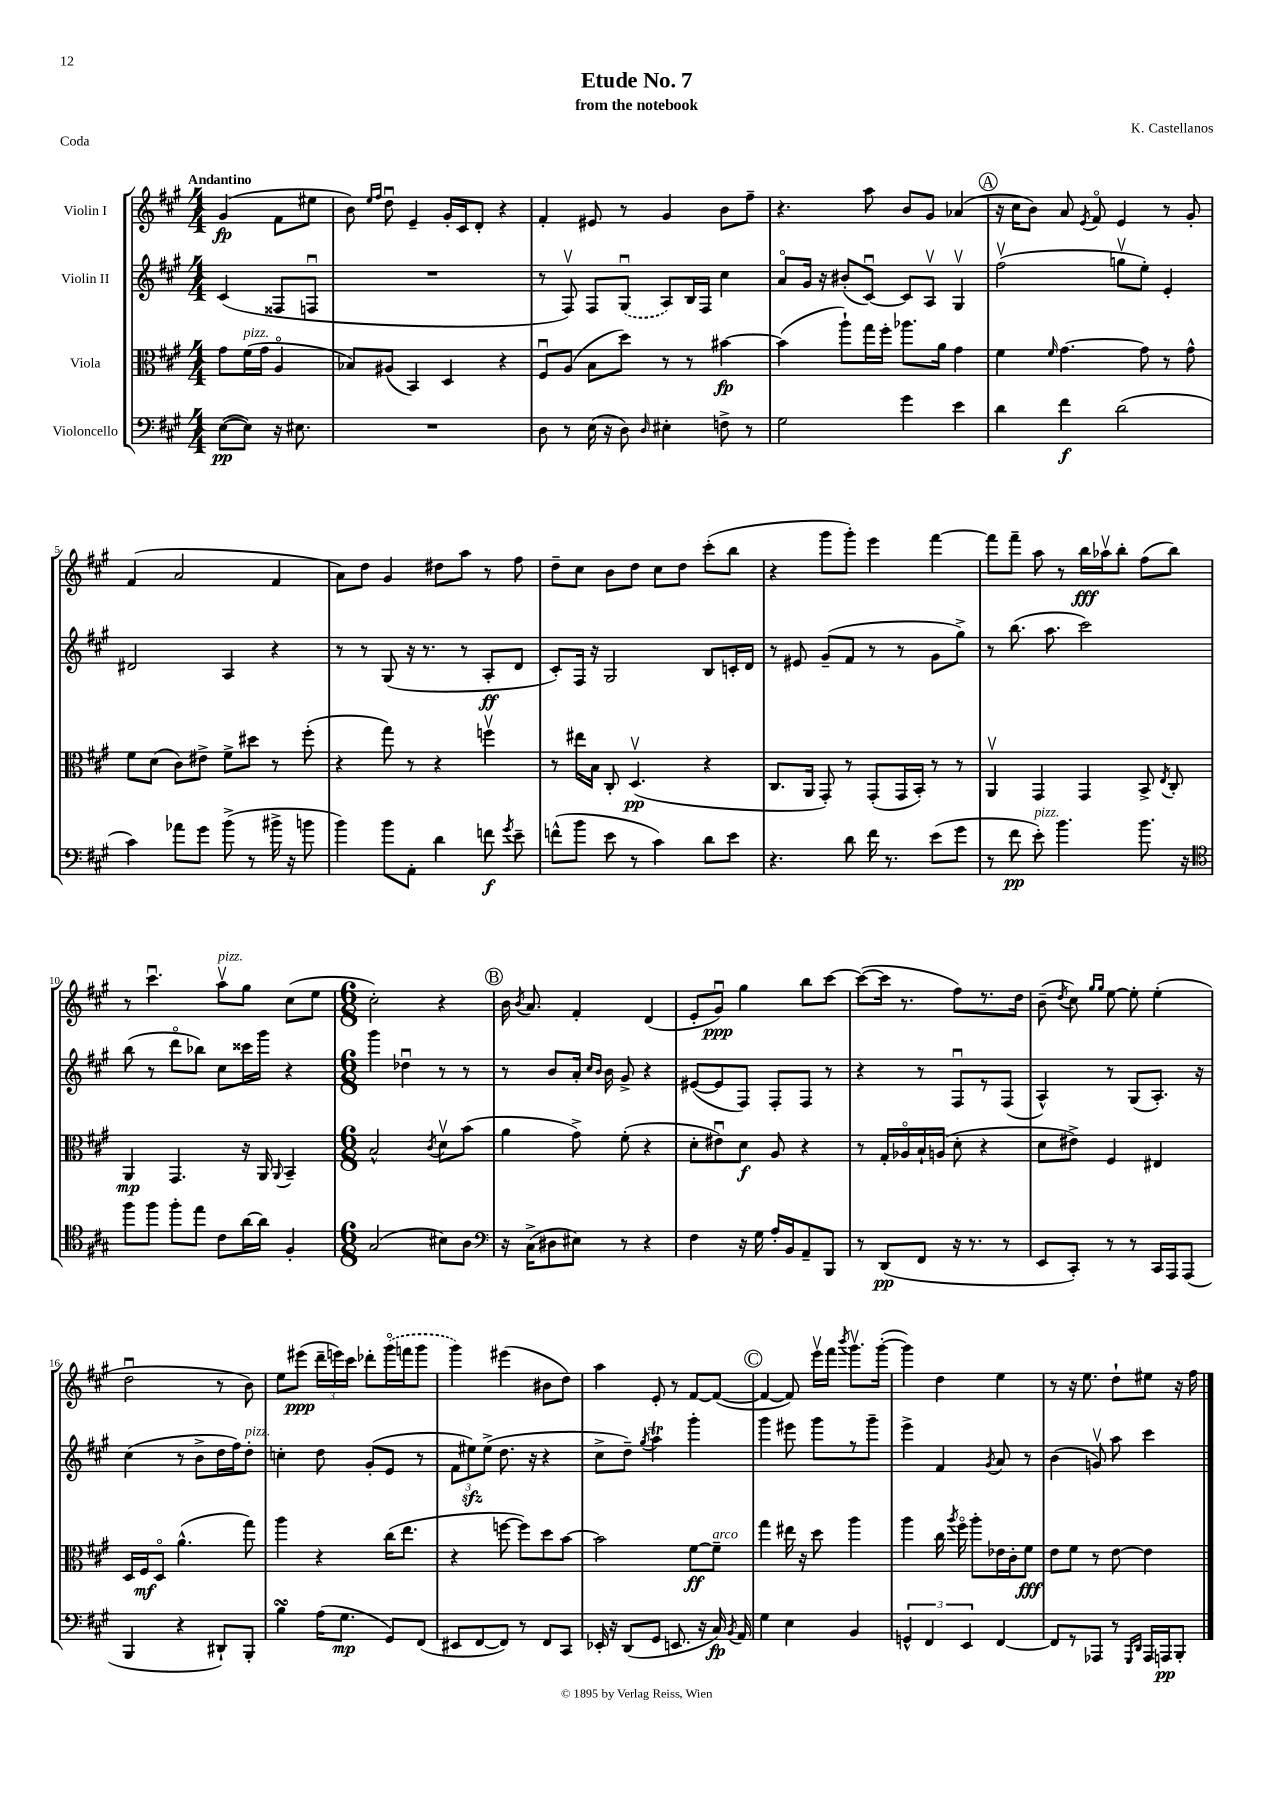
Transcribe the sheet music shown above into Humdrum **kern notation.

**kern	**kern	**kern	**kern
*staff4	*staff3	*staff2	*staff1
*clefF4	*clefC3	*clefG2	*clefG2
*k[f#c#g#]	*k[f#c#g#]	*k[f#c#g#]	*k[f#c#g#]
*M4/4	*M4/4	*M4/4	*M4/4
([8E	8g#	(4c#	(4g#
8E])	(16f#	.	.
.	16g#	.	.
16r	4Ao	8F##	8f#
8.E#	.	.	.
.	.	8Fu	8ee#
=	=	=	=
1r	8B-)	1r	8b)
.	.	.	16qqee
.	.	.	16qqff#
.	(8A#	.	8ddu
.	4BB)	.	4e~
.	4D	.	16g#'
.	.	.	16c#
.	.	.	8d'
.	4r	.	4r
=	=	=	=
8D	8F#u	8r	4f#'
8r	(8A	8F#v)	.
(16E	8B	8F#	8e#
16r	.	.	.
8D)	8dd)	(8G#u	8r
16qqD	.	.	.
4E#'	8r	8A)	4g#
.	8r	16B	.
.	.	16F#	.
8F^	[4b#	4cc#	8b
8r	.	.	8ff#~
=	=	=	=
2G#	(4b#]	8ao	4.r
.	.	16g#	.
.	.	16r	.
.	8aa`)	(8b#'	.
.	16gg#	[8c#u)	8aa
.	16ff#'	.	.
4g#	8.aa-	8c#]	8b
.	.	8Av	8g#
.	16a	.	.
4e	4g#	4G#v	(4a-
=	=	=	=
4d	4f#	(2ff#v	16r
.	.	.	16cc#
.	.	.	8b)
.	16qqf#	.	.
4f#	[4.g#	.	8a
.	.	.	8qe
.	.	.	8f#o
(2d	.	8ggv	4e
.	8g#]	8ee')	.
.	8r	4e'	8r
.	8g#^^	.	8g#'
=	=	=	=
4c#)	8f#	2d#	(4f#
.	(8d	.	.
8a-	8c#)	.	2a
8g#	8e#^	.	.
(8b^	8f#^	4A	.
8r	8dd#	.	.
16b#^	8r	4r	4f#
16r	.	.	.
8b	(8ff#'	.	.
=	=	=	=
4b)	4r	8r	8a)
.	.	8r	8dd
8b	8gg#)	(8G#	4g#
8AA'	8r	16r	.
.	.	8.r	.
4d	4r	.	8dd#
.	.	8r	8aa
8f	4ffv	8A'	8r
8qg#	.	.	.
8e~	.	8d	8ff#
=	=	=	=
(8f^^	8r	8c#')	8dd~
8b	16ee#	16F#	8cc#
.	16B	16r	.
8e	8C#'	2G#	8b
8r	(4.Dv	.	8dd
4c#)	.	.	8cc#
.	.	.	8dd
8d	4r	8B	(8ccc#'
8e	.	16c'	8bb
.	.	16d	.
=	=	=	=
4.r	8.C#	8r	4r
.	.	8e#	.
.	16AA	.	.
.	8GG#')	(8g#~	8ggg#
8d	8r	8f#	8ggg#')
16f#	(8GG#'	8r	4eee
8.r	.	.	.
.	16GG#	8r	.
.	16BB')	.	.
(8e	8r	8g#	[4fff#
8g#	8r	8gg#^)	.
=	=	=	=
8r	4AAv	8r	8fff#]
8f#	.	(8.bb	8fff#~
8e')	4GG#	.	8aa
.	.	8.aa	.
4.b	.	.	8r
.	4GG#	2ccc#)	16bb
.	.	.	16aa-v
.	.	.	8bb'
8.b	8BB^	.	(8ff#
.	8qE	.	.
.	8C#'	.	8bb)
16r	.	.	.
=	=	=	=
*clefC4	*	*	*
8ff#	4AA	(8bb	8r
8ff#	.	8r	4.ccc#u
8ff#'	4.GG#	8dddo	.
8ee	.	8bb-)	.
8c#	.	8cc#	8aav
[16a	16r	16ccc##	8gg#
16a]	16AA	16ggg#	.
.	8qqAA	.	.
4F#'	4BB~	4r	(8cc#
.	.	.	8ee
=	=	=	=
*M6/8	*M6/8	*M6/8	*M6/8
(2G#	2B^^	4ggg#	2cc#')
.	.	4dd-u	.
.	8qc#	.	.
8B#)	8dv	8r	4r
8A	(8b	8r	.
=	=	=	=
*clefF4	*	*	*
16r	4a	8r	16b
.	.	.	8qb
(16C#^	.	.	8.a
8D#	.	8b	.
8E#)	8g#^)	16a'	4f#'
.	.	16qqcc#	.
.	.	16qqb	.
.	.	16b	.
8r	(8f#'	8g#^	.
4r	4r	4r	(4d
=	=	=	=
4F#	8d'	([8e#	8e'
.	8e#u)	8e#]	8g#u)
16r	8d	8F#)	4gg#
16G#	.	.	.
16A'	8A	8F#'	.
16BB	.	.	.
8AA~	4r	8F#	8bb
8BBB	.	8r	[8ccc#
=	=	=	=
8r	8r	4r	(8ccc#_
(8DD	16G#'	.	16ccc#]
.	16A-o	.	8.r
8FF#	16B`	8r	.
.	(16A	.	.
16r	8d'	8F#u	8ff#)
8.r	.	.	.
.	4r	8r	8.r
8r	.	(8F#	.
.	.	.	16dd
=	=	=	=
8EE	8d	4A^^)	(8b~
.	.	.	8qdd
8CC#')	8e#^)	.	8cc#)
.	.	.	16qqgg#
.	.	.	16qqgg#
8r	4F#	8r	[8ee
8r	.	(8G#	8ee']
16CC#	4E#	8.A')	(4ee'
16AAA	.	.	.
(8AAA	.	.	.
.	.	16r	.
=	=	=	=
4BBB	16D	(4cc#	2ddu
.	16F#	.	.
.	8Do	.	.
4r	(4.a^^	8r	.
.	.	8b^	.
8DD#`)	.	16dd	8r
.	.	16ff#)	.
8BBB'	8gg#)	8dd'	8b)
=	=	=	=
4B	4aa	4cc'	8ee
.	.	.	(8eee#
(16A	4r	8dd	24ddd~
.	.	.	24eee)
8.G#	.	.	.
.	.	.	24ccc#
.	.	(8g#'	8ddd-'
8GG#)	(16cc#	8e	(16ggg#o
.	8.ee	.	16fff
(8FF#	.	8r	8ggg#
=	=	=	=
8EE#	4r	12f#	4ggg#)
.	.	12ee#)	.
[8FF#	.	.	.
.	.	(12ee#^	.
8FF#])	[8ff	8.dd	(4eee#
8r	8ff])	.	.
.	.	16r	.
8FF#	8dd	4r	8b#
8CC#	[8b	.	8dd)
=	=	=	=
16EE-'	2b]	8cc#^	4aa
16r	.	.	.
(8DD	.	8dd~)	.
.	.	8qgg#	.
8GG#	.	4aa	8e'
8.EE	.	.	8r
.	[8f#	4ggg#'	[8f#
16r	.	.	.
16C#)	8f#~]	.	(8f#_
8qBB	.	.	.
16AA	.	.	.
=	=	=	=
4G#	4gg#	4ggg#	4f#_
4E	16ee#	8eee#	8f#])
.	16r	.	.
.	8dd	8ggg#	16eeev
.	.	.	16fff#
.	.	.	8qbbb
4BB	4aa	8r	8.ggg#v
.	.	8ggg#~	.
.	.	.	([16ggg#'
=	=	=	=
6GG^^	4aa	4eee^	4ggg#])
6FF#	.	.	.
.	16cc#	4f#	4dd
.	8qaa	.	.
.	16ff#o	.	.
6EE	.	.	.
.	8aa'	.	.
.	.	8qg#	.
[4FF#	16e-	8a	4ee
.	16c#'	.	.
.	8f#	8r	.
=	=	=	=
8FF#]	8e	(4b	8r
8r	8f#	.	16r
.	.	.	8.ee
8AAA-	8r	8gv)	.
8r	[8e	8aa	8dd`
16qqGGG#	.	.	.
16qqDD	.	.	.
16AAA-	4e]	4ccc#	8ee#
16AAA	.	.	.
8BBB'	.	.	16r
.	.	.	16ff#
==	==	==	==
*-	*-	*-	*-
